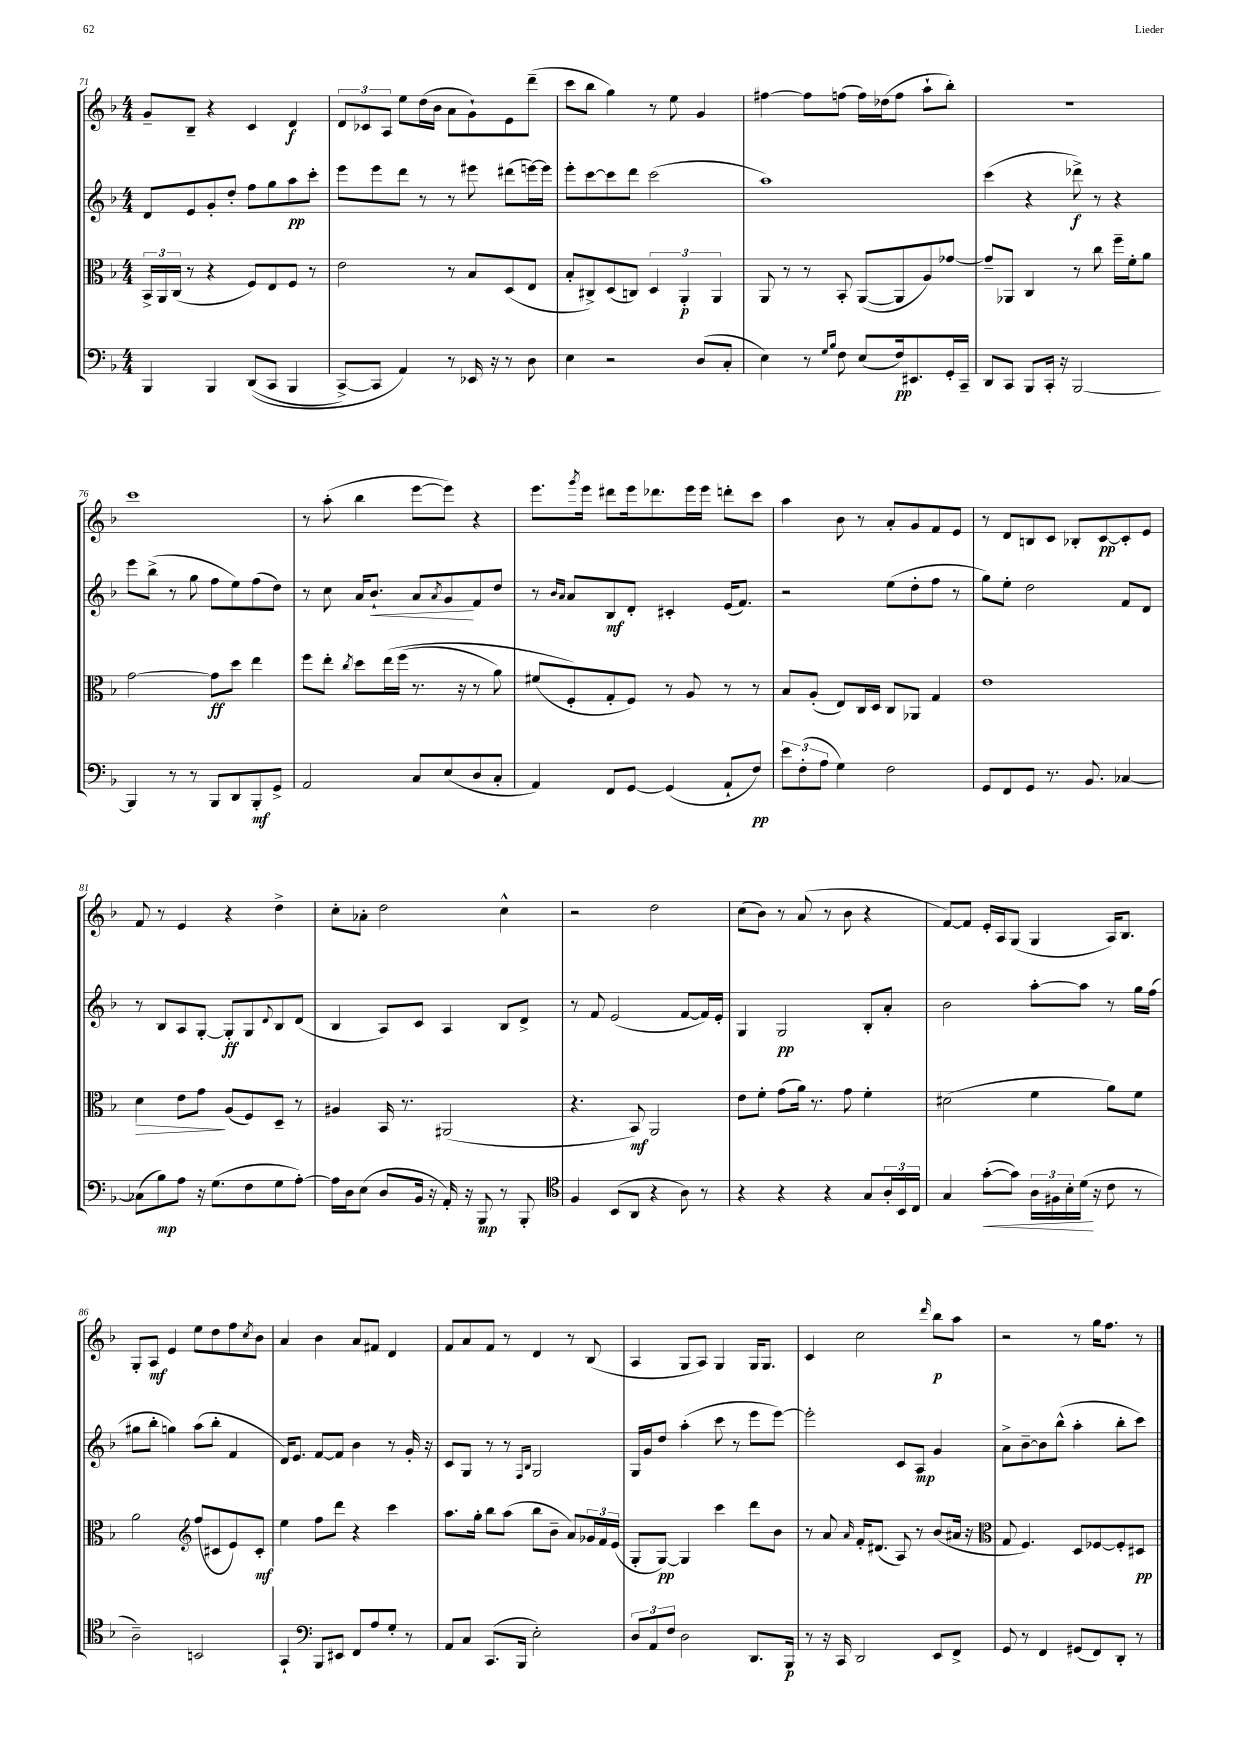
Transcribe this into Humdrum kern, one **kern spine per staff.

**kern	**kern	**kern	**kern
*staff4	*staff3	*staff2	*staff1
*clefF4	*clefC3	*clefG2	*clefG2
*k[b-]	*k[b-]	*k[b-]	*k[b-]
*M4/4	*M4/4	*M4/4	*M4/4
4BBB-	24BB-^	8d	8g~
.	24AA	.	.
.	(24C	.	.
.	8r	8e	8B-~
4BBB-	4r	8g'	4r
.	.	8dd'	.
&((8DD	8F)	8ff	4c
8CC	8E	8gg	.
4BBB-	8F	8aa	4d
.	8r	8ccc'	.
=	=	=	=
[8CC^)	2e	8eee	12d
.	.	.	12c-
8CC]	.	8eee	.
.	.	.	12A
4AA&)	.	8ddd	8ee
.	.	8r	(16dd
.	.	.	16b-
8r	8r	8r	8a
16EE-	8B-	8eee#	8g`)
16r	.	.	.
8r	(8D	(8ddd#	8e
8D	8E	[16eee)	(8ddd~
.	.	16eee]	.
=	=	=	=
4E	8B-'	8eee'	8ccc
.	8C#^)	[8ccc	8bb-
2r	(8D	8ccc]	4gg)
.	8C)	8ddd	.
.	6D	(2ccc	8r
.	.	.	8ee
.	6AA'	.	.
(8D	.	.	4g
.	6AA	.	.
8C'	.	.	.
=	=	=	=
4E)	8AA	1aa)	[4ff#
.	8r	.	.
8r	8r	.	8ff#]
16qqG	.	.	.
16qqB-	.	.	.
8F	8BB-'	.	(8ff
(8E	([8AA	.	16ff)
.	.	.	(16dd-
16F)	8AA]	.	8ff
8.EE#	.	.	.
.	8A)	.	8aa`
16GG'	[8g-	.	8bb-')
16CC~	.	.	.
=	=	=	=
8DD	8g-~]	(4ccc	1r
8CC	8AA-	.	.
8BBB-	4C	4r	.
16CC'	.	.	.
16r	.	.	.
[2BBB-	8r	8ddd-^)	.
.	8cc	8r	.
.	16ff~	4r	.
.	16f'	.	.
.	8a	.	.
=	=	=	=
4BBB-]	[2g	8eee	1ccc
.	.	(8bb-^	.
8r	.	8r	.
8r	.	8gg	.
8BBB-	8g]	8ff	.
8DD	8dd	8ee)	.
8BBB-'	4ee	(8ff	.
8GG^	.	8dd)	.
=	=	=	=
2AA	8ff	8r	8r
.	8ee'	8cc	(8aa'
.	8qcc	.	.
.	8dd	16a	4bb-
.	.	8.b-`	.
.	&(16ee	.	.
.	(16ff	.	.
8C	8.r	8a	[8eee
.	.	8qa	.
(8E	.	8g	8eee])
.	16r	.	.
8D	8r	8f	4r
8C'	8a)	8dd	.
=	=	=	=
4AA)	(8f#	8r	8.eee
.	.	16qqb-	.
.	.	16qqa	.
.	8F'&)	8a	.
.	.	.	8qggg
.	.	.	16eee
8FF	8G'	8B-	8ddd#
[8GG	8F)	8d'	16eee
.	.	.	8.ddd-
(4GG]	8r	4c#'	.
.	8A	.	16eee
.	.	.	16eee
8AA`	8r	(16e	8ddd'
.	.	8.f)	.
8F)	8r	.	8ccc
=	=	=	=
12e	8B-	2r	4aa
(12F'	.	.	.
.	(8A'	.	.
12A	.	.	.
4G)	8E)	.	8b-
.	16C	.	8r
.	16D	.	.
2F	8C	(8ee	8a'
.	8AA-	8dd'	8g
.	4G	8ff	8f
.	.	8r	8e
=	=	=	=
8GG	1e	8gg)	8r
8FF	.	8ee'	8d
8GG	.	2dd	8B
8.r	.	.	8c
.	.	.	8B-'
8.BB-	.	.	.
.	.	.	[8c
[4C-	.	8f	8c']
.	.	8d	8e
=	=	=	=
(8C-]	4d	8r	8f
8B-)	.	8B-	8r
8A	8e	8A	4e
16r	8g	[8G'	.
(8.G	.	.	.
.	(8A	8G']	4r
8F	8F)	8G	.
.	.	8qqd	.
8G	8D~	8B-	4dd^
[8A')	8r	(8d	.
=	=	=	=
16A]	4A#	4B-	8cc'
16D	.	.	.
(8E	.	.	8a-'
8D	16BB-	8A)	2dd
.	8.r	.	.
16BB-	.	8c	.
16r	.	.	.
16AA')	(2AA#	4A	.
16r	.	.	.
8BBB-	.	.	.
8r	.	8B-	4cc^^
8BBB-'	.	8d^	.
=	=	=	=
*clefC4	*	*	*
4F	4.r	8r	2r
.	.	8f	.
(8BB-	.	(2e	.
8AA	8BB-)	.	.
4r	2AA	.	2dd
8A)	.	[8f	.
8r	.	16f])	.
.	.	16e'	.
=	=	=	=
4r	8e	4G	(8cc
.	8f'	.	8b-)
4r	(8g	2G	8r
.	16a)	.	(8a
.	8.r	.	.
4r	.	.	8r
.	8g	.	8b-
8G	4f'	8B-'	4r
24A'	.	8a'	.
24BB-	.	.	.
24C	.	.	.
=	=	=	=
4G	(2d#	2b-	[8f)
.	.	.	8f]
([8g'	.	.	16e'
.	.	.	16A
8g])	.	.	(8G
24A	4f	[8aa'	4G
24F#	.	.	.
24B-'	.	.	.
(16d	.	8aa]	.
16r	.	.	.
8c	8a)	8r	16A)
.	.	.	8.B-
8r	8f	16gg	.
.	.	(16ff	.
=	=	=	=
2A~)	2a	8gg#	8G'
.	.	8bb-'	8A
.	.	4gg)	4e
*	*clefG2	*	*
2BB	(8ff	(8aa	8ee
.	8c#	8bb-'	8dd
.	8e)	4f	8ff
.	.	.	8qcc
.	8c#'	.	8b-
=	=	=	=
4GG`	4ee	16d)	4a
.	.	8.e	.
*clefF4	*	*	*
8BBB-	8ff	[8f	4b-
8EE#	8ddd	8f]	.
8FF	4r	4b-	8a
8A	.	.	8f#
8G'	4ccc	8r	4d
8r	.	16g'	.
.	.	16r	.
=	=	=	=
8AA	8.aa	8c	8f
8C	.	8G	8a
.	16gg'	.	.
(8.CC	8bb-	8r	8f
.	(8aa	8r	8r
16BBB-	.	.	.
.	.	16qqF	.
.	.	16qqB-	.
2E')	8bb-	2G	4d
.	8b-~	.	.
.	8a)	.	8r
.	24g-	.	(8B-
.	24f	.	.
.	(24e	.	.
=	=	=	=
12D	8G'	16G	4A
.	.	16g	.
12AA	.	.	.
.	[8G)	8dd	.
12F	.	.	.
2D	4G]	(4aa'	8G
.	.	.	8A)
.	4ccc	8ccc	4G
.	.	8r	.
8.DD	8ddd	8eee	16G
.	.	.	8.G
.	8b-	[8eee)	.
16BBB-	.	.	.
=	=	=	=
8r	8r	2eee']	4c
16r	8a	.	.
16CC	.	.	.
.	16qqa	.	.
2DD	16f'	.	2cc
.	(8.d#	.	.
.	8A)	8c	.
.	8r	8A	.
.	.	.	16qqddd
8EE	(8b-	4g	8bb-
8FF^	16a#	.	8aa
.	16r	.	.
=	=	=	=
*	*clefC3	*	*
8GG	8G	8a^	2r
8r	4.F)	[8b-~	.
4FF	.	8b-]	.
.	.	(8bb-^^	.
(8GG#	8D	4aa'	8r
8FF)	[8F-	.	16gg
.	.	.	8.ff
8DD'	8F-']	8bb-'	.
8r	8D#	8ccc)	8r
==	==	==	==
*-	*-	*-	*-
